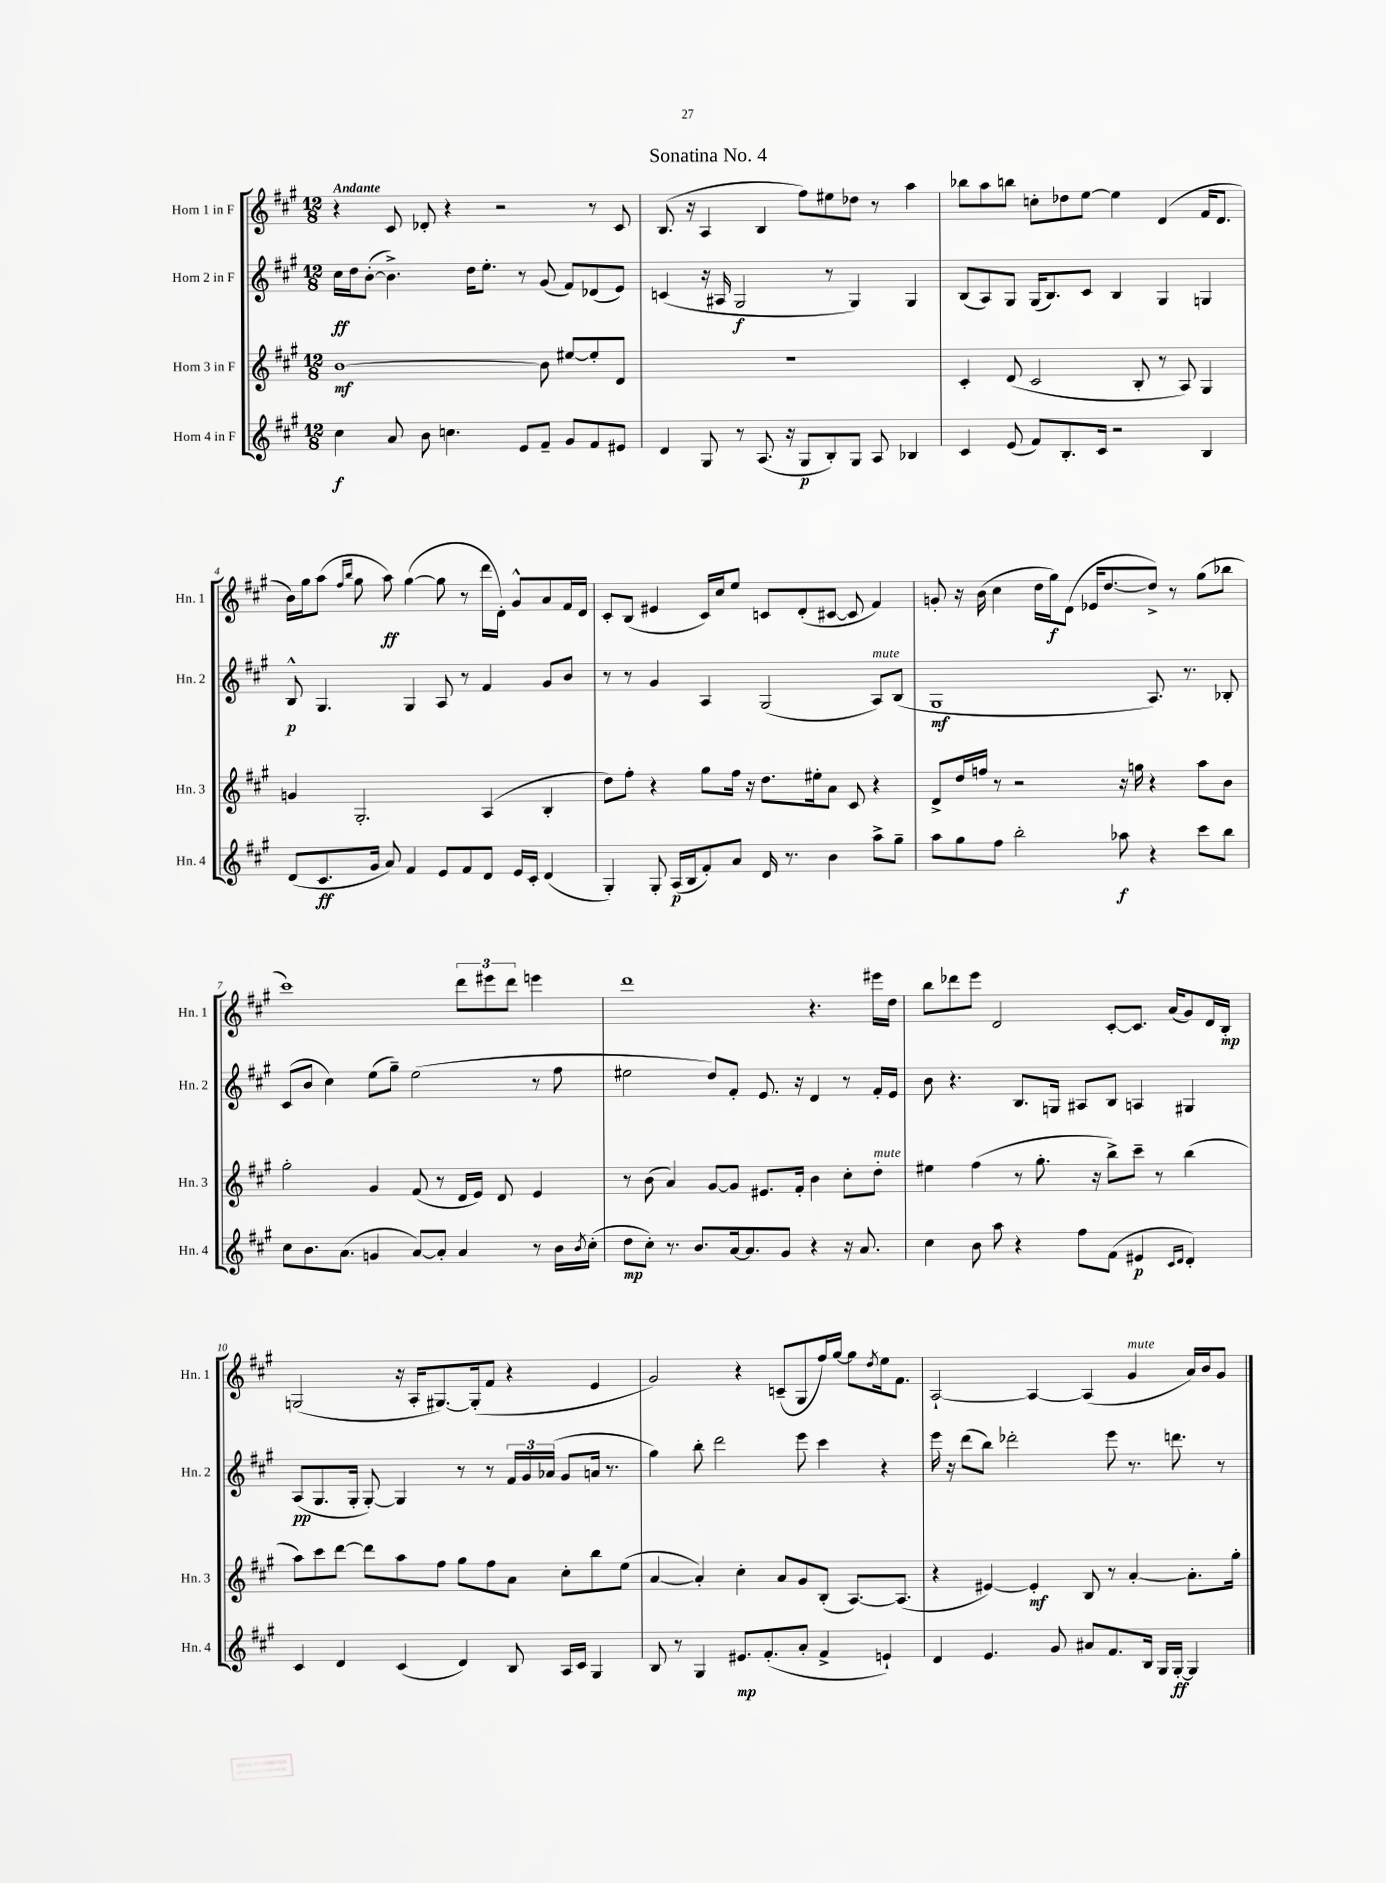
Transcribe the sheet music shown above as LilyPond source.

\header { title = "Sonatina No. 4" }
<<
\new StaffGroup <<
\new Staff = "s0" \with { instrumentName = "Horn 1 in F" shortInstrumentName = "Hn. 1" } {
    \clef treble \key a \major \numericTimeSignature \time 12/8 \tempo "Andante"
    r4 cis'8 des'8-. r4 r2 r8 cis'8 |
    b8.( r16 a4 b4 fis''8) eis''8 des''8 r8 a''4 |
    bes''8 a''8 b''8 c''8-. des''8 e''8~ e''4 d'4( fis'16 d'8. |
    b'16) gis''16 a''8( \grace { fis''16 b''16 } gis''8 a''8\ff) gis''4~( gis''8 r8 d'''16 d'16-.) gis'8-^ a'8 fis'16 d'16 |
    cis'8-. b8( eis'4 cis'16) cis''16 e''8 c'8 d'8-.( cis'8~ cis'8 fis'4) |
    g'8-. r16 b'16( cis''4 d''16 gis''16\f) d'8( ees'16 d''8.~ d''8->) r8 gis''8( bes''8 |
    cis'''1) \tuplet 3/2 { d'''8 eis'''8 d'''8 } e'''4 |
    d'''1 r4. eis'''16 d''16 |
    b''8 des'''8 e'''8 d'2 cis'8~-. cis'8. a'16( gis'8) d'16 b16-.\mp |
    g2( r16 a16-. gis8.~) gis16-.( fis'8 r4 e'4 |
    gis'2) r4 c'8--( gis8 fis''16) gis''16~ gis''8 \acciaccatura { d''8 } e''16 fis'8. |
    a2~-! a4~ a4( gis'4^\markup { \italic "mute" } a'16) b'16 gis'8 \bar "|." |
}
\new Staff = "s1" \with { instrumentName = "Horn 2 in F" shortInstrumentName = "Hn. 2" } {
    \clef treble \key a \major \numericTimeSignature \time 12/8
    cis''16\ff d''16 b'8~-.( b'4.->) d''16 e''8.-. r8 gis'8( fis'8) des'8( e'8) |
    c'4( r16 ais16 gis2\f r8 gis4) gis4 |
    b8( a8) gis8 gis16( b8.) cis'8 b4 gis4 g4 |
    b8-^\p gis4. gis4 a8 r8 fis'4 gis'8 b'8 |
    r8 r8 gis'4 a4 gis2( a8^\markup { \italic "mute" }) b8( |
    gis1\mf a8.) r8. bes8-. |
    cis'8( b'8 cis''4) e''8( gis''8--) e''2( r8 fis''8 |
    eis''2 d''8) fis'8-. e'8. r16 d'4 r8 fis'16-. e'16 |
    b'8 r4. b8. g16 ais8 b8 a4 gis4 |
    a8\pp( gis8. gis16-. gis8~-.) gis4 r8 r8 \tuplet 3/2 { fis'16 gis'16 aes'16( } gis'8 a'16 r8. |
    gis''4) b''8-. d'''2 e'''8 cis'''4 r4 |
    e'''16 r16 d'''8( b''8) des'''2-. e'''8 r8. d'''8. r8 \bar "|." |
}
\new Staff = "s2" \with { instrumentName = "Horn 3 in F" shortInstrumentName = "Hn. 3" } {
    \clef treble \key a \major \numericTimeSignature \time 12/8
    b'1~\mf b'8 eis''8~ eis''8-. d'8 |
    R1. |
    cis'4-. d'8( cis'2 b8-. r8 a8) gis4 |
    g'4 gis2.-. a4( b4-. |
    d''8) fis''8-. r4 gis''8 fis''16 r16 d''8. eis''16-. a'8 cis'8 r4 |
    d'8-> d''16 f''16 r8 r2 r16 g''16 r4 a''8 b'8 |
    gis''2-. gis'4 fis'8( r8 d'16 e'16) d'8 e'4 |
    r8 b'8( a'4) gis'8~ gis'8 eis'8. fis'16-. b'4 cis''8-. d''8-.^\markup { \italic "mute" } |
    eis''4 fis''4( r8 gis''8.-. r16 b''8->) cis'''8-- r8 b''4( |
    a''8) cis'''8 d'''8~ d'''8 a''8 fis''8 gis''8 fis''8 a'8 cis''8-. b''8 e''8( |
    a'4~ a'4-.) cis''4-. a'8 gis'8 b8-.( a8.~) a8.( |
    r4 eis'4~) eis'4-.\mf b8 r8 a'4~-. a'8.-. gis''16-. \bar "|." |
}
\new Staff = "s3" \with { instrumentName = "Horn 4 in F" shortInstrumentName = "Hn. 4" } {
    \clef treble \key a \major \numericTimeSignature \time 12/8
    cis''4\f a'8 b'8 c''4. e'8 fis'8-- gis'8 fis'8 eis'8 |
    d'4 gis8 r8 a8.( r16 gis8\p b8-.) gis8 a8 bes4 |
    cis'4 e'8( fis'8) b8.-. cis'16 r2 b4 |
    d'8( cis'8.\ff gis'16 a'8) fis'4 e'8 fis'8 d'8 e'16 cis'16-. d'4( |
    gis4-.) gis8-. a16\p( b16 fis'8-.) a'8 d'16 r8. b'4 a''8-> gis''8-- |
    a''8 gis''8 fis''8 b''2-. aes''8\f r4 cis'''8 b''8 |
    cis''8 b'8. a'8.( g'4 a'8~) a'8-. a'4 r8 b'16 \acciaccatura { b'8 } cis''16-.( |
    d''8\mp cis''8-.) r8. b'8. a'16~ a'8. gis'8 r4 r16 a'8. |
    cis''4 b'8 a''8 r4 fis''8 fis'8( eis'4\p \grace { cis'16 d'16 } d'4-.) |
    cis'4 d'4 cis'4( d'4) b8 a16 cis'16 gis4 |
    b8 r8 gis4 eis'8.\mp fis'8.-.( a'8-. fis'4-> e'4-!) |
    d'4 e'4. gis'8 ais'8 fis'8. b16 gis16 gis16~-.\ff gis4 \bar "|." |
}
>>
>>
